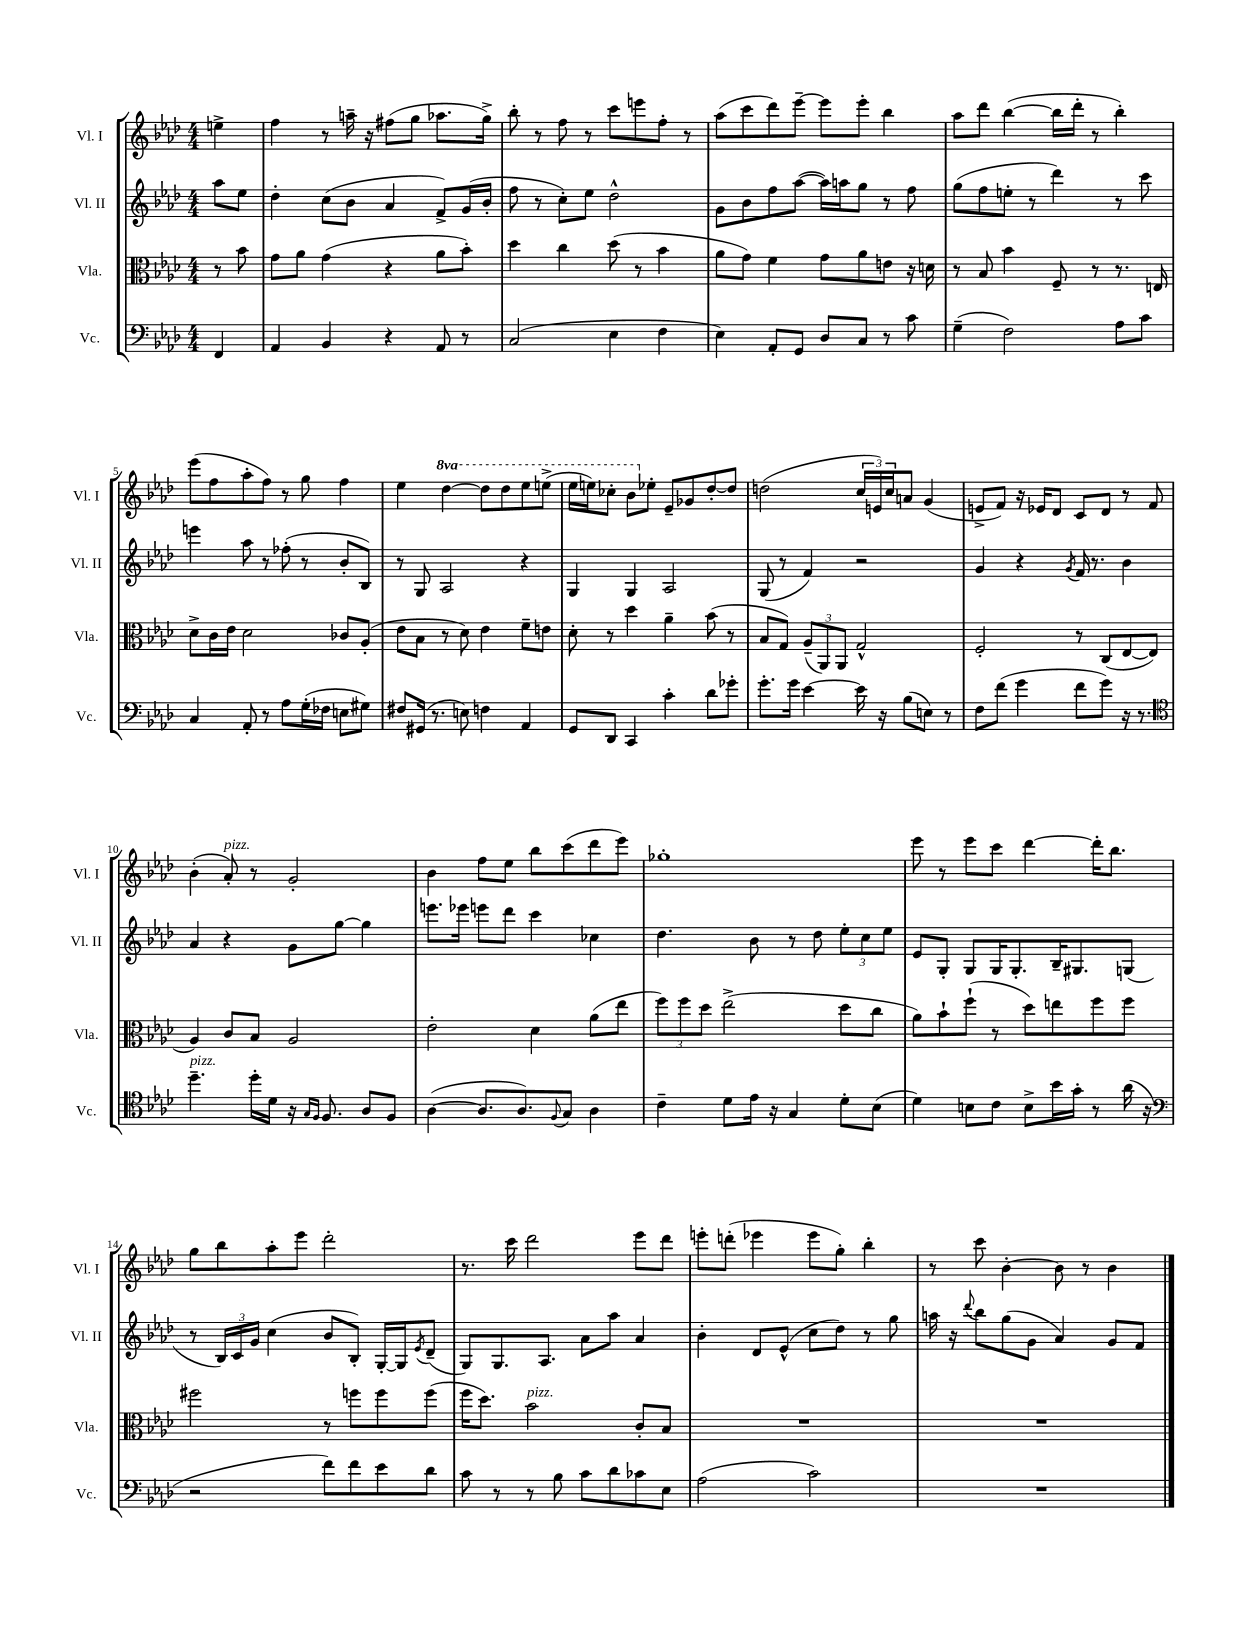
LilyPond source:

<<
\new StaffGroup <<
\new Staff = "s0" \with { instrumentName = "Vl. I" shortInstrumentName = "Vl. I" } {
    \clef treble \key aes \major \numericTimeSignature \time 4/4 \set Staff.ottavationMarkups = #ottavation-simple-ordinals \partial 4
    e''4-> |
    f''4 r8 a''16-- r16 fis''8( g''8 aes''8. g''16->) |
    bes''8-. r8 f''8 r8 c'''8 e'''8 f''8-. r8 |
    aes''8( c'''8 des'''8) ees'''8~-- ees'''8 ees'''8-. bes''4 |
    aes''8 des'''8 bes''4~( bes''16 des'''16-. r8 bes''4-.) |
    ees'''8( f''8 aes''8-. f''8) r8 g''8 f''4 |
    ees''4 \ottava #1 des'''4~ des'''8 des'''8 ees'''8 e'''8->( |
    ees'''16 e'''16) ces'''8-. bes''8 \ottava #0 ees''!8-. ees'8-- ges'8 des''8~-. des''8 |
    d''2( \tuplet 3/2 { c''16 e'16) c''16 } a'8 g'4( |
    e'8-> f'8) r16 ees'16 des'8 c'8 des'8 r8 f'8 |
    bes'4-.( aes'8-.^\markup { \italic "pizz." }) r8 g'2-. |
    bes'4 f''8 ees''8 bes''8 c'''8( des'''8 ees'''8) |
    ges''1-. |
    ees'''8 r8 ees'''8 c'''8 des'''4~ des'''16-. bes''8. |
    g''8 bes''8 aes''8-. ees'''8 des'''2-. |
    r8. c'''16 des'''2 ees'''8 des'''8 |
    e'''8-. d'''8-.( ees'''4 ees'''8 g''8-.) bes''4-. |
    r8 c'''8 bes'4~-. bes'8 r8 bes'4 \bar "|." |
}
\new Staff = "s1" \with { instrumentName = "Vl. II" shortInstrumentName = "Vl. II" } {
    \clef treble \key aes \major \numericTimeSignature \time 4/4 \partial 4
    aes''8 ees''8 |
    des''4-. c''8( bes'8 aes'4 f'8->) g'16( bes'16-. |
    f''8 r8 c''8-.) ees''8 des''2-^ |
    g'8 bes'8 f''8 aes''8~( aes''16) a''16 g''8 r8 f''8 |
    g''8( f''8 e''8-. r8 des'''4) r8 c'''8 |
    e'''4 aes''8 r8 fes''8-.( r8 bes'8-. bes8) |
    r8 g8 aes2 r4 |
    g4 g4 aes2 |
    g8( r8 f'4) r2 |
    g'4 r4 \acciaccatura { g'8 } f'16 r8. bes'4 |
    aes'4 r4 g'8 g''8~ g''4 |
    e'''8. ees'''16 e'''8 des'''8 c'''4 ces''4 |
    des''4. bes'8 r8 des''8 \tuplet 3/2 { ees''8-. c''8 ees''8 } |
    ees'8 g8-. g8 g16 g8.-. bes16-- gis8. g8( |
    r8 \tuplet 3/2 { bes16) c'16 g'16 } c''4( bes'8 bes8-.) g16~-. g16 \acciaccatura { ees'8 } des'8--( |
    g8) g8. aes8. aes'8 aes''8 aes'4 |
    bes'4-. des'8 ees'8-^( c''8 des''8) r8 g''8 |
    a''16 r16 \appoggiatura { des'''8 } bes''8 g''8( g'8 aes'4) g'8 f'8 \bar "|." |
}
\new Staff = "s2" \with { instrumentName = "Vla." shortInstrumentName = "Vla." } {
    \clef alto \key aes \major \numericTimeSignature \time 4/4 \partial 4
    r8 bes'8 |
    g'8 aes'8 g'4( r4 aes'8 bes'8-.) |
    des''4 c''4 des''8( r8 bes'4 |
    aes'8 g'8) f'4 g'8 aes'8 e'8 r16 d'16 |
    r8 bes8 bes'4 f8-- r8 r8. e16 |
    des'8-> c'16 ees'16 des'2 ces'8 aes8-.( |
    ees'8 bes8 r8 des'8) ees'4 f'8-- e'8 |
    des'8-. r8 des''4 aes'4-- bes'8( r8 |
    bes8 g8) \tuplet 3/2 { aes8--( aes,8) aes,8 } g2-^ |
    f2-. r8 c8( ees8~ ees8 |
    aes4) c'8 bes8 aes2 |
    ees'2-. des'4 aes'8( ees''8 |
    \tuplet 3/2 { f''8) f''8 des''8 } ees''2->( des''8 c''8 |
    aes'8) bes'8-! f''8-!( r8 des''8) e''8 f''8 f''8 |
    fis''2 r8 f''8 f''8 f''8( |
    f''16 des''8.) bes'2^\markup { \italic "pizz." } c'8-. bes8 |
    R1 |
    R1 \bar "|." |
}
\new Staff = "s3" \with { instrumentName = "Vc." shortInstrumentName = "Vc." } {
    \clef bass \key aes \major \numericTimeSignature \time 4/4 \partial 4
    f,4 |
    aes,4 bes,4 r4 aes,8 r8 |
    c2( ees4 f4 |
    ees4) aes,8-. g,8 des8 c8 r8 c'8 |
    g4--( f2) aes8 c'8 |
    c4 aes,8-. r8 aes8 g16-.( fes16 e8 gis8) |
    fis8 gis,16( r8. e8) f4 aes,4 |
    g,8 des,8 c,4 c'4-. des'8 ges'8-. |
    g'8.-. g'16 ees'4~ ees'16 r16 bes8( e8) r8 |
    f8 f'8( g'4 f'8 g'8) r16 r8. |
    \clef tenor des''4.--^\markup { \italic "pizz." } des''16-. des'16 r16 \grace { g16 f16 } f8. aes8 f8 |
    aes4~( aes8. aes8.) \appoggiatura { f8 } g8 aes4 |
    c'4-- des'8 ees'16 r16 g4 des'8-. bes8( |
    des'4) b8 c'8 b8-> bes'16 g'16-. r8 aes'16( r16 |
    \clef bass r2 f'8) f'8 ees'8 des'8 |
    c'8 r8 r8 bes8 c'8 des'8 ces'8 ees8 |
    aes2( c'2) |
    R1 \bar "|." |
}
>>
>>
